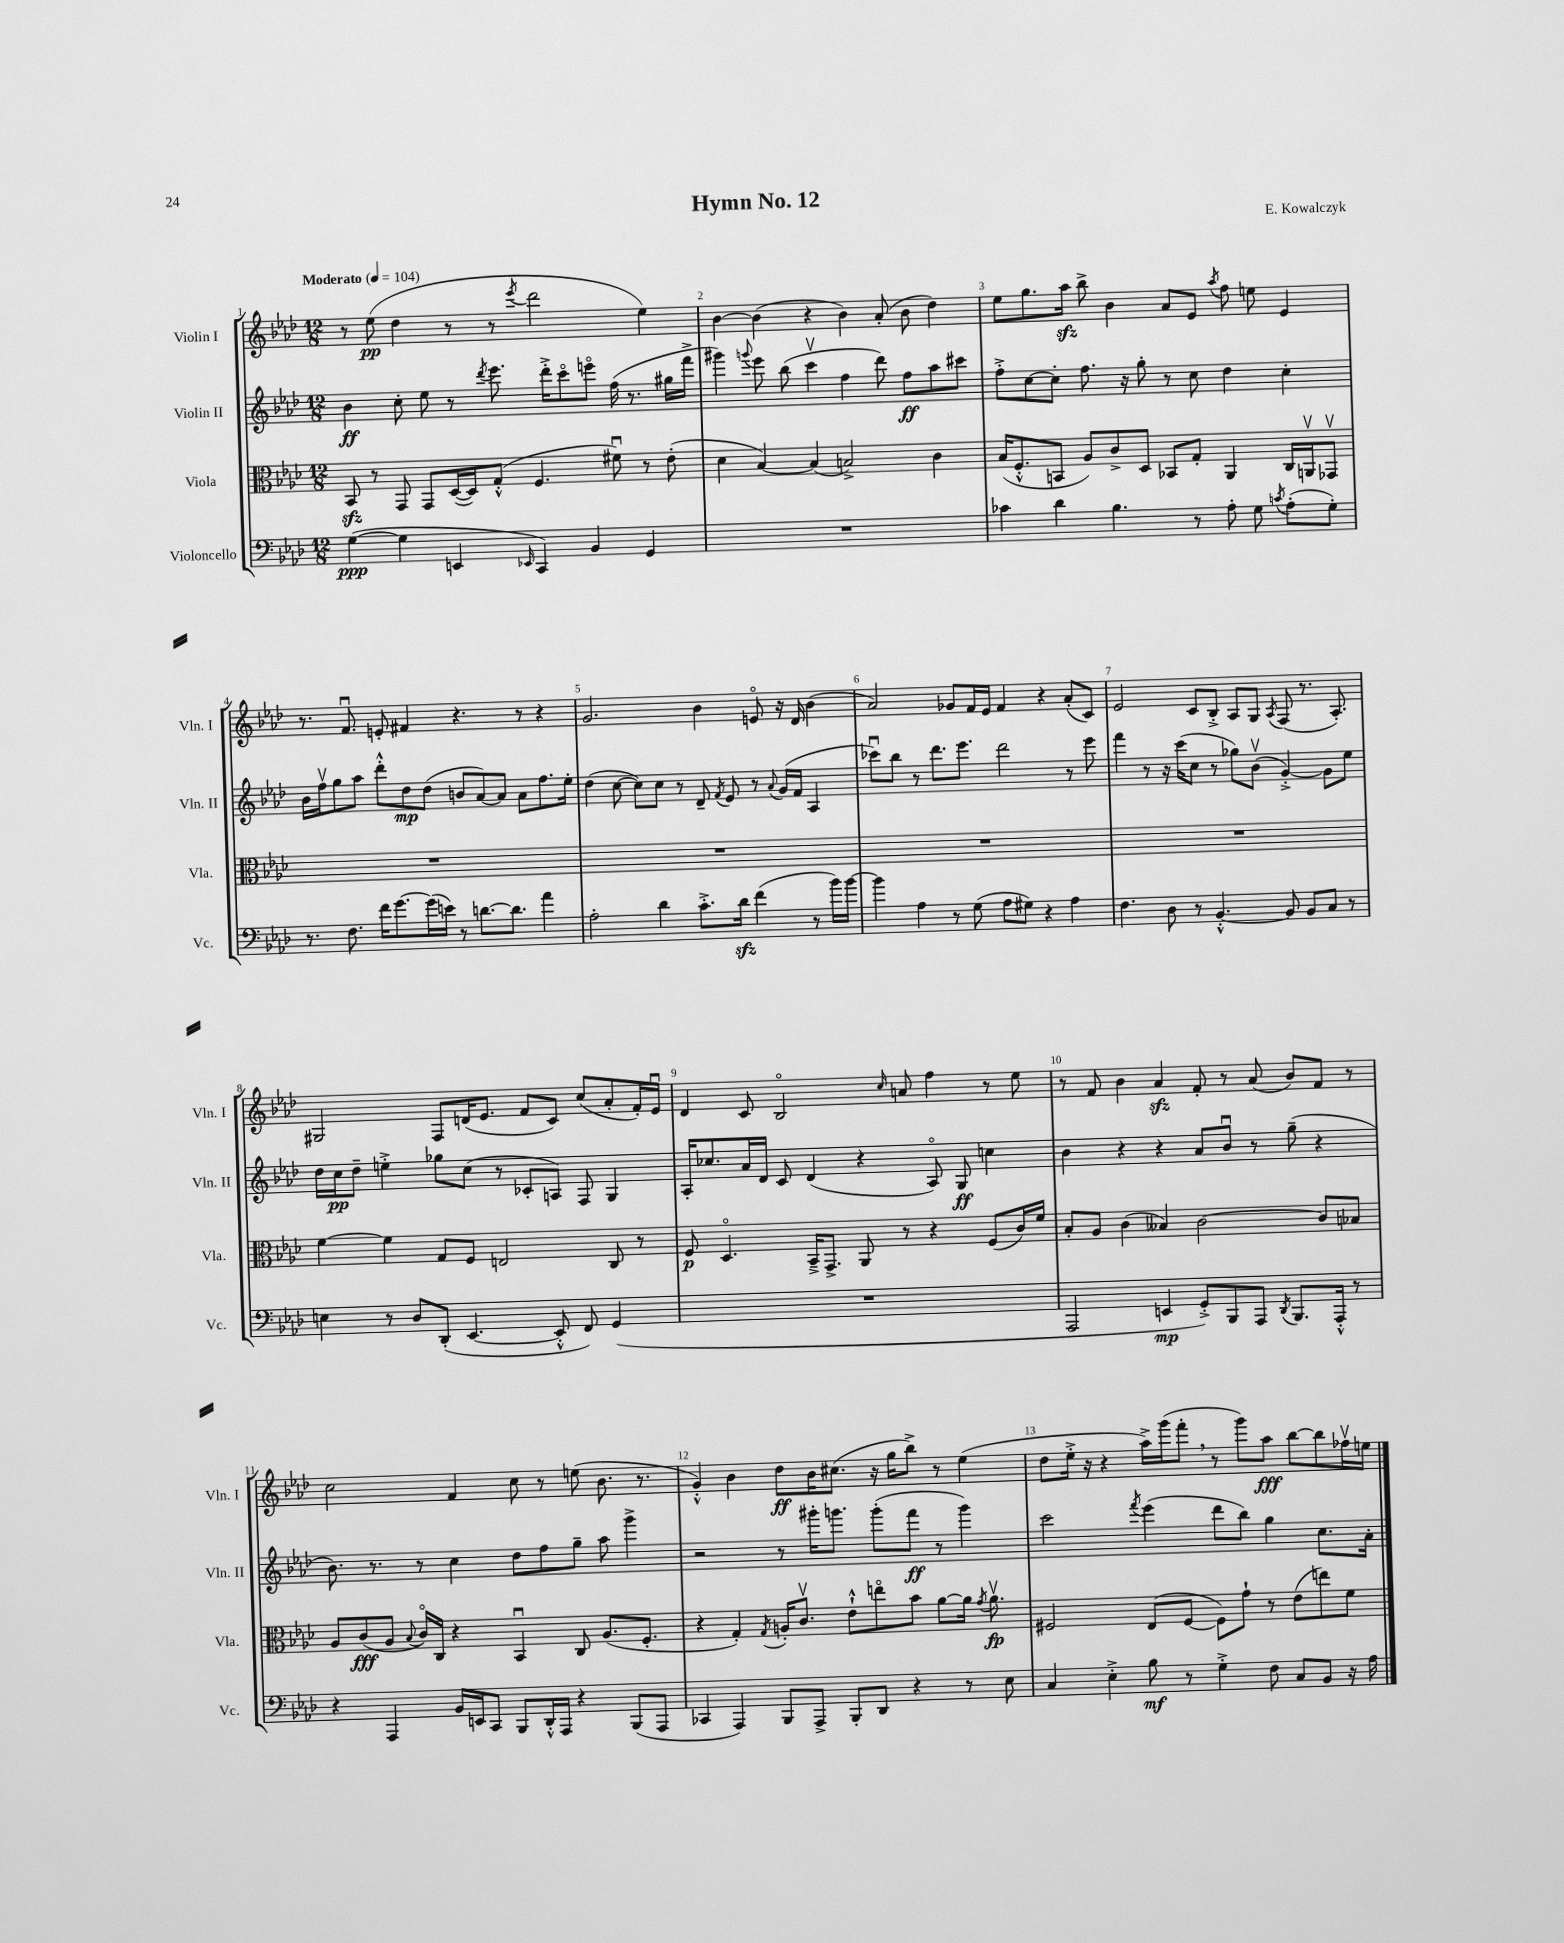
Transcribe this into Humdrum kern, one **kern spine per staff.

**kern	**kern	**kern	**kern
*staff4	*staff3	*staff2	*staff1
*clefF4	*clefC3	*clefG2	*clefG2
*k[b-e-a-d-]	*k[b-e-a-d-]	*k[b-e-a-d-]	*k[b-e-a-d-]
*M12/8	*M12/8	*M12/8	*M12/8
*MM104	*MM104	*MM104	*MM104
([4G\	8BB-/	4b-\	8r
.	8r	.	(8ee-\
4G\]	8GG/	8cc'\	4dd-\
.	8GG/L	8ee-\	.
4EE/	([16D-/L	8r	8r
.	16D-/]J)	.	.
.	.	8qddd-/	.
.	(8G'^^/J	8.eee-\	8r
16qqEE-/	.	.	8qeee-/
4CC/)	4.F/	.	2ddd-\
.	.	16ddd-'^\LK	.
.	.	8ccco\	.
4BB-/	.	8eeeo\J	.
.	8f#u\)	(16ff\	.
.	.	8.r	.
4GG/	8r	.	4ee-\)
.	(8e-'\	16gg#\LL	.
.	.	16fff^\JJ	.
=	=	=	=
1.r	4d-\	4ggg#\)	[4b-\
.	.	8qqggg/	.
.	[4B-/)	8eee-\	(4b-\]
.	.	(8bb-\	.
.	(4B-/]	4cccv\	4r
.	2B^/)	4ff\	4b-\)
.	.	8ddd-\)	(8a-'/
.	.	8ff\L	8b-\
.	4c\	8aa-\	4dd-\)
.	.	8ccc#\J	.
=	=	=	=
4c-\	(16B-/LK	8ff'^\L	8ee-\L
.	8.F'^^/	.	.
.	.	[8cc\	8.gg\
4d-\	8BB/J	8cc'\]J	.
.	.	.	16aa-\Jk
.	8A-/L)	8.ff\	8bb-^\
4.B-\	8c^/	.	4b-\
.	.	16r	.
.	8D-/J	8gg'\	.
.	8BB-/L	8r	8a-/L
8r	8G'/J	8cc\	8e-/J
.	.	.	8qaa-/
8A-'\	4AA-/	4dd-\	8ff\
8G\	.	.	8ee\
8qc/	.	.	.
(8A-'\L	16C/LL	4cc'\	4e-/
.	16AAv/J	.	.
8G'\J)	8GG-v/J	.	.
=	=	=	=
8.r	1.r	16b-\LL	8.r
.	.	16ffv\J	.
.	.	8gg\	.
8.F\	.	.	8.fu/
.	.	8aa-\J	.
16f\LK	.	8ddd-'^^\L	8e'/
[8.g\	.	.	.
.	.	8dd-\	4f#/
(16g\]L	.	(8dd-\J	.
16e\JJ)	.	.	.
8r	.	8b/L	4.r
[8.d\L	.	[8a-/)	.
.	.	8a-/]J	.
8.d\]J	.	.	.
.	.	8a-\L	8r
4a-\	.	8.ff\	4r
.	.	16ee-'\Jk	.
=	=	=	=
2A-'\	1.r	(4dd-\	2.g/
.	.	[8cc\	.
.	.	8cc\]L)	.
4d-\	.	8cc\J	.
.	.	8r	.
8.c'^\L	.	8d-~/	4b-\
.	.	8qf/	.
.	.	8e-/	.
16d-\Jk	.	.	.
(4f\	.	8r	8eo/
.	.	8qqa-/	.
.	.	(16g/LL	16r
.	.	16f/JJ	16d-/
8r	.	4A-/	(4b-\
16b-\LL)	.	.	.
[16b-\JJ	.	.	.
=	=	=	=
4b-\]	1.r	8ccc-u\L)	2a-/)
.	.	8bb-\J	.
4A-\	.	8r	.
.	.	8.ddd-\L	.
8r	.	.	8g-/L
.	.	8.eee-\J	.
(8G\	.	.	16f/L
.	.	.	16e-/JJ
8A-\L	.	2ddd-\	4f/
8G#\J)	.	.	.
4r	.	.	4r
4A-\	.	8r	(8a-'/L
.	.	8eee-\	8c/J)
=	=	=	=
4.F\	1.r	4fff\	2e-/
.	.	8r	.
8D-\	.	16r	.
.	.	(16ccc\LK	.
8r	.	8cc\J	8c/L
[4.BB-'^^/	.	8r	8B-'^/J
.	.	8gg-\L)	8A-/L
.	.	(8b-v\J	8G/J
.	.	.	8qA-/
8BB-/]	.	[4g'^/)	(8F/
8BB-/L	.	.	8.r
8C/J	.	8g\]L	.
.	.	.	8.A-'/)
8r	.	8ee-\J	.
=	=	=	=
4E\	[4f\	16dd-\LL	2G#/
.	.	16cc\J	.
.	.	8dd-~\J	.
8r	4f\]	4ee'^\	.
8D-/L	.	.	.
(8DD-'/J	8G/L	8gg-\L	8F/L
[4.EE-/	8F/J	(8cc\J	(16d/K
.	.	.	8.e-/J
.	2E/	8r	.
.	.	8c-'/L	8f/L
8EE-'^^/]	.	8A/J)	8c/J)
8FF/)	.	8F/	(8cc/L
(4GG/	8C/	4G/	8a-'/
.	8r	.	16f'/L)
.	.	.	16e-u/JJ
=	=	=	=
1.r	8F/	16A-'/LK	4d-/
.	.	8.cc-/	.
.	4.D-o/	.	.
.	.	16a-/L	8c/
.	.	16d-/JJ	.
.	.	8c/	2B-o/
.	16BB-~^/LK	(4d-/	.
.	8.GG^/J	.	.
.	8AA-/	4r	.
.	.	.	16qqcc/
.	8r	.	8a/
.	4r	8A-o/)	4ff\
.	.	8G/	.
.	(8F/L	4cc\	8r
.	16c/L)	.	8ee-\
.	16f/JJ	.	.
=	=	=	=
2AAA-/	8B-'/L	4b-\	8r
.	8A-/J	.	8f/
.	(4c\	4r	4b-\
4EE/	4B--/)	4r	4a-/
8GG'^/L)	[2c\	8a-/L	8f'/
8BBB-/	.	8b-u/J	8r
8AAA-/J	.	8r	(8a-/
8qDD-/	.	.	.
8.BBB-/L	.	(8gg~\	8b-/L)
.	8c/]L	4r	8f/J
16AAA-'^^/Jk	.	.	.
8r	8B-/J	.	8r
=	=	=	=
4r	8A-/L	8.b-\)	2cc\
.	(8c/	.	.
.	.	8.r	.
4AAA-/	8A-/J	.	.
.	8qqB-/	.	.
.	16co/LL)	8r	.
.	16C/JJ	.	.
16BB-/LL	4r	4cc\	4f/
16EE/J	.	.	.
8CC/J	.	.	.
8BBB-/L	4BB-u/	8dd-\L	8cc\
16DD-'^^/L	.	8ff\	8r
16AAA-/JJ	.	.	.
4r	8C/	8gg~\J	(8ee\
.	(8.A-/L	8aa-\	8.b-\
(8BBB-/L	.	4ggg^\	.
.	8.F'/J	.	8.r
8AAA-/J	.	.	.
=	=	=	=
4CC-/	4r	2r	4g'^^/)
4AAA-/)	4G'/)	.	4b-\
.	8qG/	.	.
8BBB-/L	16A'/LK	8r	8dd-\L
.	8.cv/J	.	.
8AAA-^/J	.	16ggg#'\LK	16b-\K
.	.	8.ggg\J	(8.cc#\J
8BBB-'/L	8e-`^^\L	.	.
8DD-/J	8eeo\	(8ggg'\L	16r
.	.	.	16gg\LK
4r	8b-\J	8fff\J	8bb-^\J)
.	[8a-\L	8r	8r
8r	16a-\]Jk	4ggg\)	(4ee-\
.	8qg/	.	.
.	8.a-v\	.	.
8E-\	.	.	.
=	=	=	=
4C/	2F#/	2ccc\	8dd-\L
.	.	.	16ee-'^\Jk
.	.	.	16r
4E-'^\	.	.	4r
.	.	8qfff/	.
8B-\	(8E-/L	(4eee-\	16aa-^\LL)
.	.	.	(16ggg\J
8r	[8F#/J	.	8fff'\J
4G'^\	8F#\]L)	8ddd-\L	8r
.	8g`\J	8bb-\J)	8ggg\L)
8F\	8r	4gg\	8aa-\J
8C/L	(8e-\L	.	[8bb-\L
8BB-/J	8ee\)	8.cc\L	8bb-\]
16r	8f\J	.	16ff-v\L
16A-\	.	16a-'\Jk	16ee\JJ
==	==	==	==
*-	*-	*-	*-
